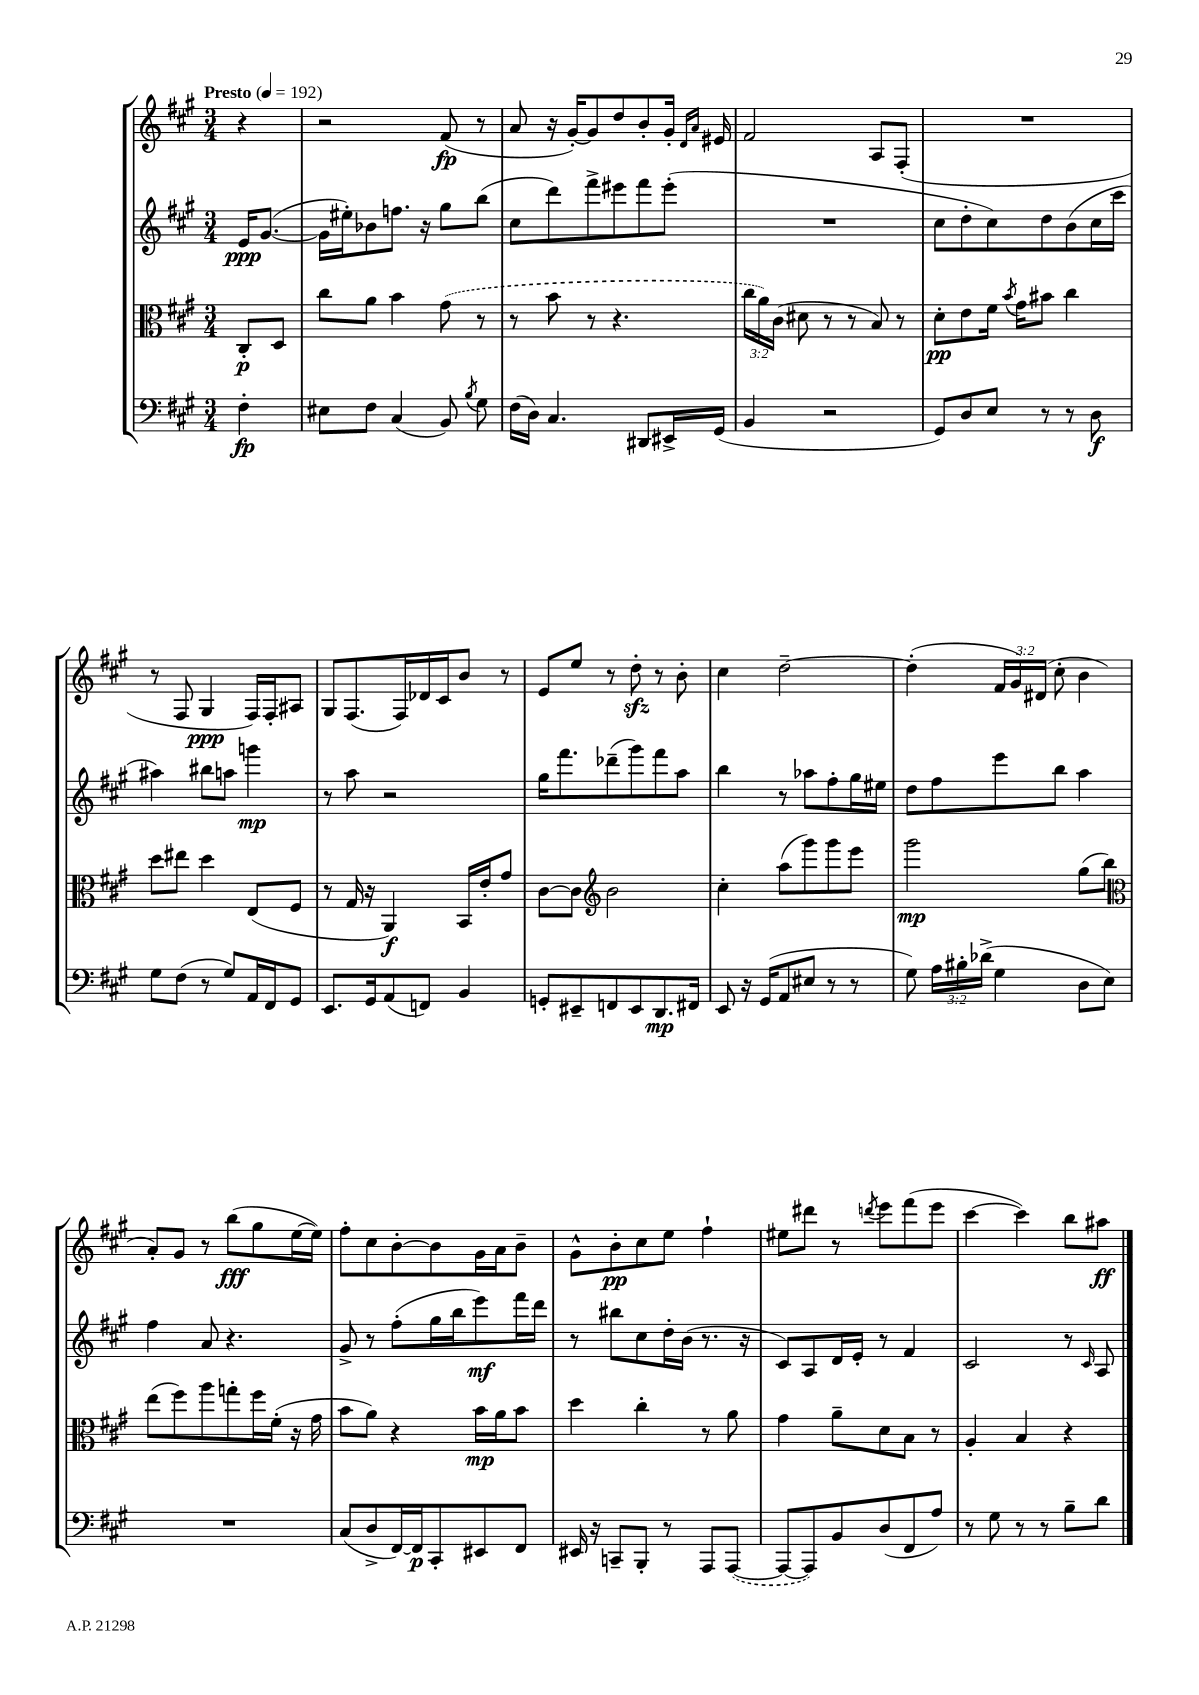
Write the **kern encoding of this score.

**kern	**kern	**kern	**kern
*staff4	*staff3	*staff2	*staff1
*clefF4	*clefC3	*clefG2	*clefG2
*k[f#c#g#]	*k[f#c#g#]	*k[f#c#g#]	*k[f#c#g#]
*M3/4	*M3/4	*M3/4	*M3/4
*MM192	*MM192	*MM192	*MM192
4F#'	8C#'	16e	4r
.	.	([8.g#	.
.	8D	.	.
=	=	=	=
8E#	8cc#	16g#]	2r
.	.	16ee#')	.
8F#	8a	8b-	.
(4C#	4b	8.ff	.
.	.	16r	.
8BB)	(8g#	8gg#	(8f#
8qB	.	.	.
8G#	8r	(8bb	8r
=	=	=	=
(16F#	8r	8cc#	8a
16D)	.	.	.
4.C#	8b	8ddd)	16r
.	.	.	[16g#')
.	8r	8fff#^	8g#]
.	4.r	8eee#	8dd
8DD#	.	8fff#	8b'
16EE#^	.	(8eee#'	16g#'
.	.	.	16qqd
.	.	.	16qqa
(16GG#	.	.	16e#
=	=	=	=
4BB	24cc#	2.r	2f#
.	24a)	.	.
.	(24c#	.	.
.	8d#	.	.
2r	8r	.	.
.	8r	.	.
.	8B)	.	8A
.	8r	.	(8F#'
=	=	=	=
8GG#)	8d'	8cc#	2.r
8D	8e	8dd'	.
8E	16f#	8cc#)	.
.	8qb	.	.
.	16g#	.	.
8r	8b#	8dd	.
8r	4cc#	(8b	.
8D	.	16cc#	.
.	.	16ccc#	.
=	=	=	=
8G#	8dd	4aa#)	8r
(8F#	8ee#	.	8F#
8r	4dd	8bb#	4G#
8G#)	.	8aa	.
16AA	(8E	4ggg	16F#)
16FF#	.	.	16F#'
8GG#	8F#	.	8A#
=	=	=	=
8.EE	8r	8r	8G#
.	16G#	8aa	(8.F#
16GG#	16r	.	.
(8AA	4AA)	2r	.
.	.	.	16F#)
8FF)	.	.	16d-
.	.	.	16c#
4BB	16BB	.	8b
.	16e'	.	.
.	8g#	.	8r
=	=	=	=
8GG'	[8c#	16gg#	8e
.	.	8.fff#	.
8EE#~	8c#]	.	8ee
*	*clefG2	*	*
8FF	2b	(8ddd-~	8r
8EE#	.	8ggg#)	8dd'
8.DD	.	8fff#	8r
.	.	8aa	8b'
16FF#	.	.	.
=	=	=	=
8EE	4cc#'	4bb	4cc#
16r	.	.	.
(16GG#	.	.	.
8AA	(8aa	8r	[2dd~
8E#	8ggg#)	8aa-	.
8r	8ggg#	8ff#'	.
8r	8eee	16gg#	.
.	.	16ee#	.
=	=	=	=
8G#)	2ggg#	8dd	(4dd']
24A	.	8ff#	.
24B#'	.	.	.
(24d-^	.	.	.
4G#	.	8eee	24f#
.	.	.	24g#)
.	.	.	(24d#
.	.	8bb	8cc#'
8D	(8gg#	4aa	4b
8E)	8bb)	.	.
=	=	=	=
*	*clefC3	*	*
2.r	(8ee	4ff#	8a')
.	8ff#)	.	8g#
.	8aa	8a	8r
.	8gg'	4.r	(8bb
.	16ff#	.	8gg#
.	(16f#'	.	.
.	16r	.	[16ee
.	16g#	.	16ee])
=	=	=	=
(8C#	8b	8g#^	8ff#'
8D^	8a)	8r	8cc#
[16FF#)	4r	(8ff#'	[8b'
16FF#]	.	.	.
8CC#'	.	16gg#	8b]
.	.	16bb	.
8EE#	16b	8eee)	16g#
.	16a	.	16a
8FF#	8b	16fff#	8b~
.	.	16ddd	.
=	=	=	=
16EE#	4dd	8r	8g#^^
16r	.	.	.
8CC~	.	8bb#	8b'
8BBB'	4cc#'	8cc#	8cc#
8r	.	16dd'	8ee
.	.	(16b	.
8AAA	8r	8.r	4ff#`
([8AAA	8a	.	.
.	.	16r	.
=	=	=	=
8AAA_	4g#	8c#)	8ee#
8AAA])	.	8A	8ddd#
8BB	8a~	16d	8r
.	.	16e'	.
.	.	.	8qddd
(8D	8d	8r	8eee
8FF#	8B	4f#	(8fff#
8A)	8r	.	8eee
=	=	=	=
8r	4A'	2c#	[4ccc#
8G#	.	.	.
8r	4B	.	4ccc#])
8r	.	.	.
8B~	4r	8r	8bb
.	.	16qqc#	.
8d	.	8A	8aa#
==	==	==	==
*-	*-	*-	*-
